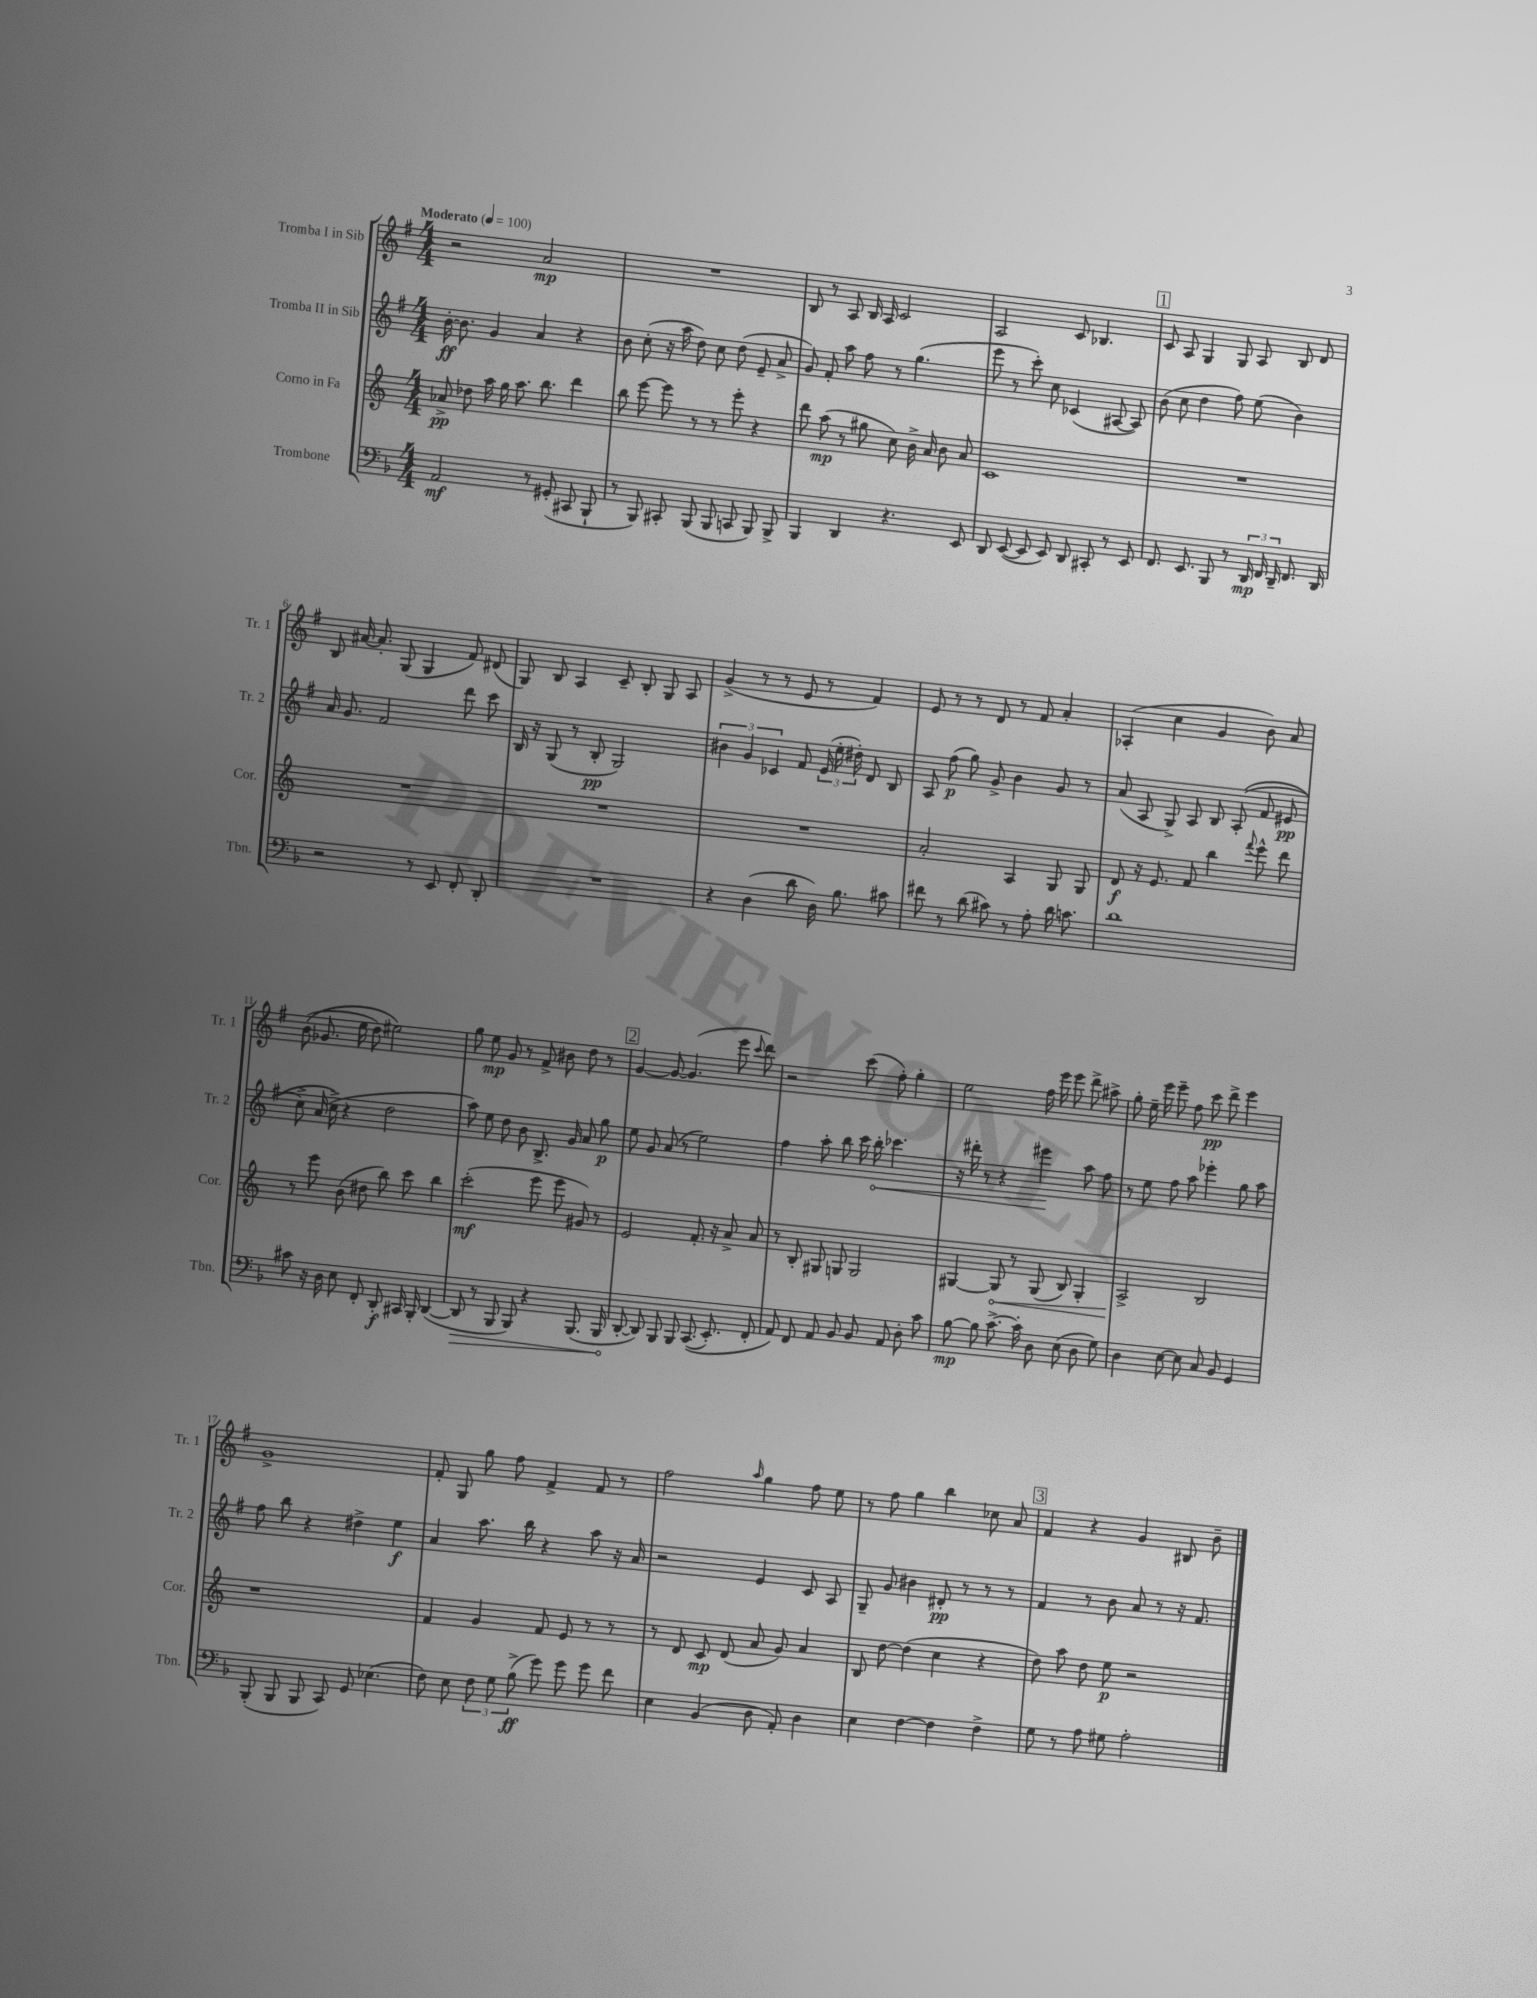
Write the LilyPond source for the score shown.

<<
\new StaffGroup <<
\new Staff = "s0" \with { instrumentName = "Tromba I in Sib" shortInstrumentName = "Tr. 1" } {
    \clef treble \key g \major \numericTimeSignature \time 4/4 \tempo "Moderato" 4 = 100
    \autoBeamOff r2 a'2\mp |
    R1 |
    b8 r8 a8 b16 a16 c'2 |
    a2 c'8 bes4. |
    \mark \markup { \box "1" } c'8 a8 g4 g8 a8 b8 d'8 |
    b8 ais'16~ ais'8.-. g8( g4 fis'8) dis'8( |
    g8) b8 a4 c'8-- b8-. g8 a8 |
    g'4->( r8 r8 e'8 r8 fis'4) |
    e'8 r8 r8 d'8 r8 fis'8 a'4-. |
    aes4-.( c''4 g'4 b'8) a'8 |
    b'8(\( ges'8. e''16 d''8) eis''2\) |
    g''8 e''8\mp g'8 r8 fis'8-> bis'8 d''8 r8 |
    \mark \markup { \box "2" } g'4~ g'8~ g'4.( e'''8 \appoggiatura { c'''8 } d'''8) |
    r2 c'''8( fis''8-.) g''4-. |
    e''2 fis''16 e'''16 e'''8 d'''8-> ais''8-> |
    g''8-. e''16-- e'''16 e'''8-- fis''8 c'''8\pp d'''8-> e'''4 |
    g'1-> |
    fis'8-. g8 g''8 fis''8 fis'4-> fis'8 r8 |
    fis''2 \grace { a''16 } g''4 fis''8 e''8 |
    r8 fis''8 g''4 b''4 ces''8 a'8 |
    \mark \markup { \box "3" } fis'4 r4 g'4 bis8 b'8-- \bar "|." |
}
\new Staff = "s1" \with { instrumentName = "Tromba II in Sib" shortInstrumentName = "Tr. 2" } {
    \clef treble \key g \major \numericTimeSignature \time 4/4
    \autoBeamOff b'16~-.\ff b'8. g'4 a'4 r4 |
    b'8 c''8-.( r16 a''16 d''8) c''8 d''8( e'8-- a'8-> |
    g'8) fis'8-. a''8 fis''8 r8 g''4.( |
    e'''8 r8 c'''8-.) c''8 ces'4( ais8~ ais8) |
    \mark \markup { \box "1" } b'8( c''8 d''4 fis''8) e''8( b'4) |
    a'16 g'8. fis'2 d'''8 c'''8 |
    b16 r16 g8( r8 b8-.\pp g2) |
    \tuplet 3/2 { bis'4 g'4 ces'4 } fis'8 \tuplet 3/2 { e'16( e''16-. dis''16-.) } d'8 b8 |
    a8 fis''8\p( g''8) g'8-> b'4 g'8 r8 |
    a'8( a8 g8->) a8 b8 a8-.(\( fis'8 eis'8\pp |
    c''8->) a'16( c''16->\) r4 d''2 |
    a''8) e''8 d''8 b'8 b8.-> g'16 a'8 g''8\p |
    \mark \markup { \box "2" } e''8 g'8 a'8( r8 e''2) |
    fis''4 a''8-. b''8 c'''16 \once \override Hairpin.circled-tip = ##t b''16-.\< ces'''4. |
    r16 dis'''16-. r8 r4 eis'''4\! a''8 fis''8 |
    r8 e''8 fis''8 a''8 ees'''4-. g''8 a''8 |
    fis''8 b''8 r4 dis''4-> e''4\f |
    a'4 a''8. b''16 r4 a''8 r16 a'16 |
    r2 e'4 c'8 a8 |
    g8-- g'8 bis'4 dis'8-.\pp r8 r8 r8 |
    \mark \markup { \box "3" } fis'4 r8 b'8 a'8 r8 r16 fis'8. \bar "|." |
}
\new Staff = "s2" \with { instrumentName = "Corno in Fa" shortInstrumentName = "Cor." } {
    \clef treble \key c \major \numericTimeSignature \time 4/4
    \autoBeamOff aes'8->\pp des''8 a''16 g''16 a''8. b''8. d'''4 |
    b''8 e'''8~ e'''8 r8 r8 e'''8-. r4 |
    d'''8 a''8\mp( r8 gis''8 c''8) b'16-> a'16 b'8 a'8 |
    c'1 |
    \mark \markup { \box "1" } R1 |
    R1 |
    R1 |
    R1 |
    a'2-. a4 g8 g8 |
    d'8\f r16 e'8. f'8 b''4 \appoggiatura { f'''8 } e'''8-^ d'''8 |
    r8 e'''8 b'8( dis''8 b''8) c'''8 b''4 |
    c'''2-.\mf( e'''8 e'''8 gis'8) r8 |
    \mark \markup { \box "2" } e'2 f'8.-. r16 a'8-> a'8 |
    r8 b8-. gis8 g8 g2 |
    gis4~ \once \override Hairpin.circled-tip = ##t gis8\< r8 gis8( b8) gis4-. |
    a2->\! b2 |
    r1 |
    f'4 g'4 f'8 e'8 r8 r8 |
    r8 d'8 c'8\mp d'8( a'8 g'8) a'4 |
    b8 d''8~ d''4( c''4 r4 |
    \mark \markup { \box "3" } d''8) a''8 d''8 e''8\p r2 \bar "|." |
}
\new Staff = "s3" \with { instrumentName = "Trombone" shortInstrumentName = "Tbn." } {
    \clef bass \key f \major \numericTimeSignature \time 4/4
    \autoBeamOff a,2\mf r8 gis,8-.( cis,8 bes,,8-! |
    r8 bes,,8) cis,8-. bes,,8( bes,,8 c,8 bes,,8) bes,,8-> |
    bes,,4 d,4 r4. e,8 |
    d,8 e,8~( e,8 e,8) d,8 cis,8-. r8 e,8 |
    \mark \markup { \box "1" } f,8. e,8. bes,,8 r8 \tuplet 3/2 { d,16\mp f,16 d,16-- } f,8. d,16 |
    r2 r8 e,8 f,8-. d,8-. |
    R1 |
    r4 d4( d'8 d16) bes8. cis'8 |
    fis'8 r8 d'8( cis'8) r8 a8-. d'16 c'8. |
    d'1 |
    cis'8 r16 d16 e8 f,8-. d,8-.\f cis,16 bes,,16-. d,4~( |
    \once \override Hairpin.circled-tip = ##t d,8\> r8 bes,,8 bes,,8) r4 bes,,8.( bes,,16 |
    \mark \markup { \box "2" } d,8~-.\! d,8) bes,,8 bes,,8 c,8.(\( e,8.-.) f,8-. |
    a,8\) f,8 a,8 bes,8 bes,8 a,8 d8-. c'8 |
    bes8~\mp bes8 c'8.~-> c'16-. d8 e8( d8 g8) |
    d4 e8~ e8 c8 bes,8 g,4 |
    bes,,8-.( bes,,8 bes,,8 c,8) g,8 ees4.( |
    f8) e8 \tuplet 3/2 { f8 g8 bes8->\ff( } g'8) g'8 g'8 f'8 |
    e4 bes,4( d8 a,8-.) d4 |
    e4 f4~ f4 f4-> |
    \mark \markup { \box "3" } g8 r8 a8 gis8 a2-. \bar "|." |
}
>>
>>
